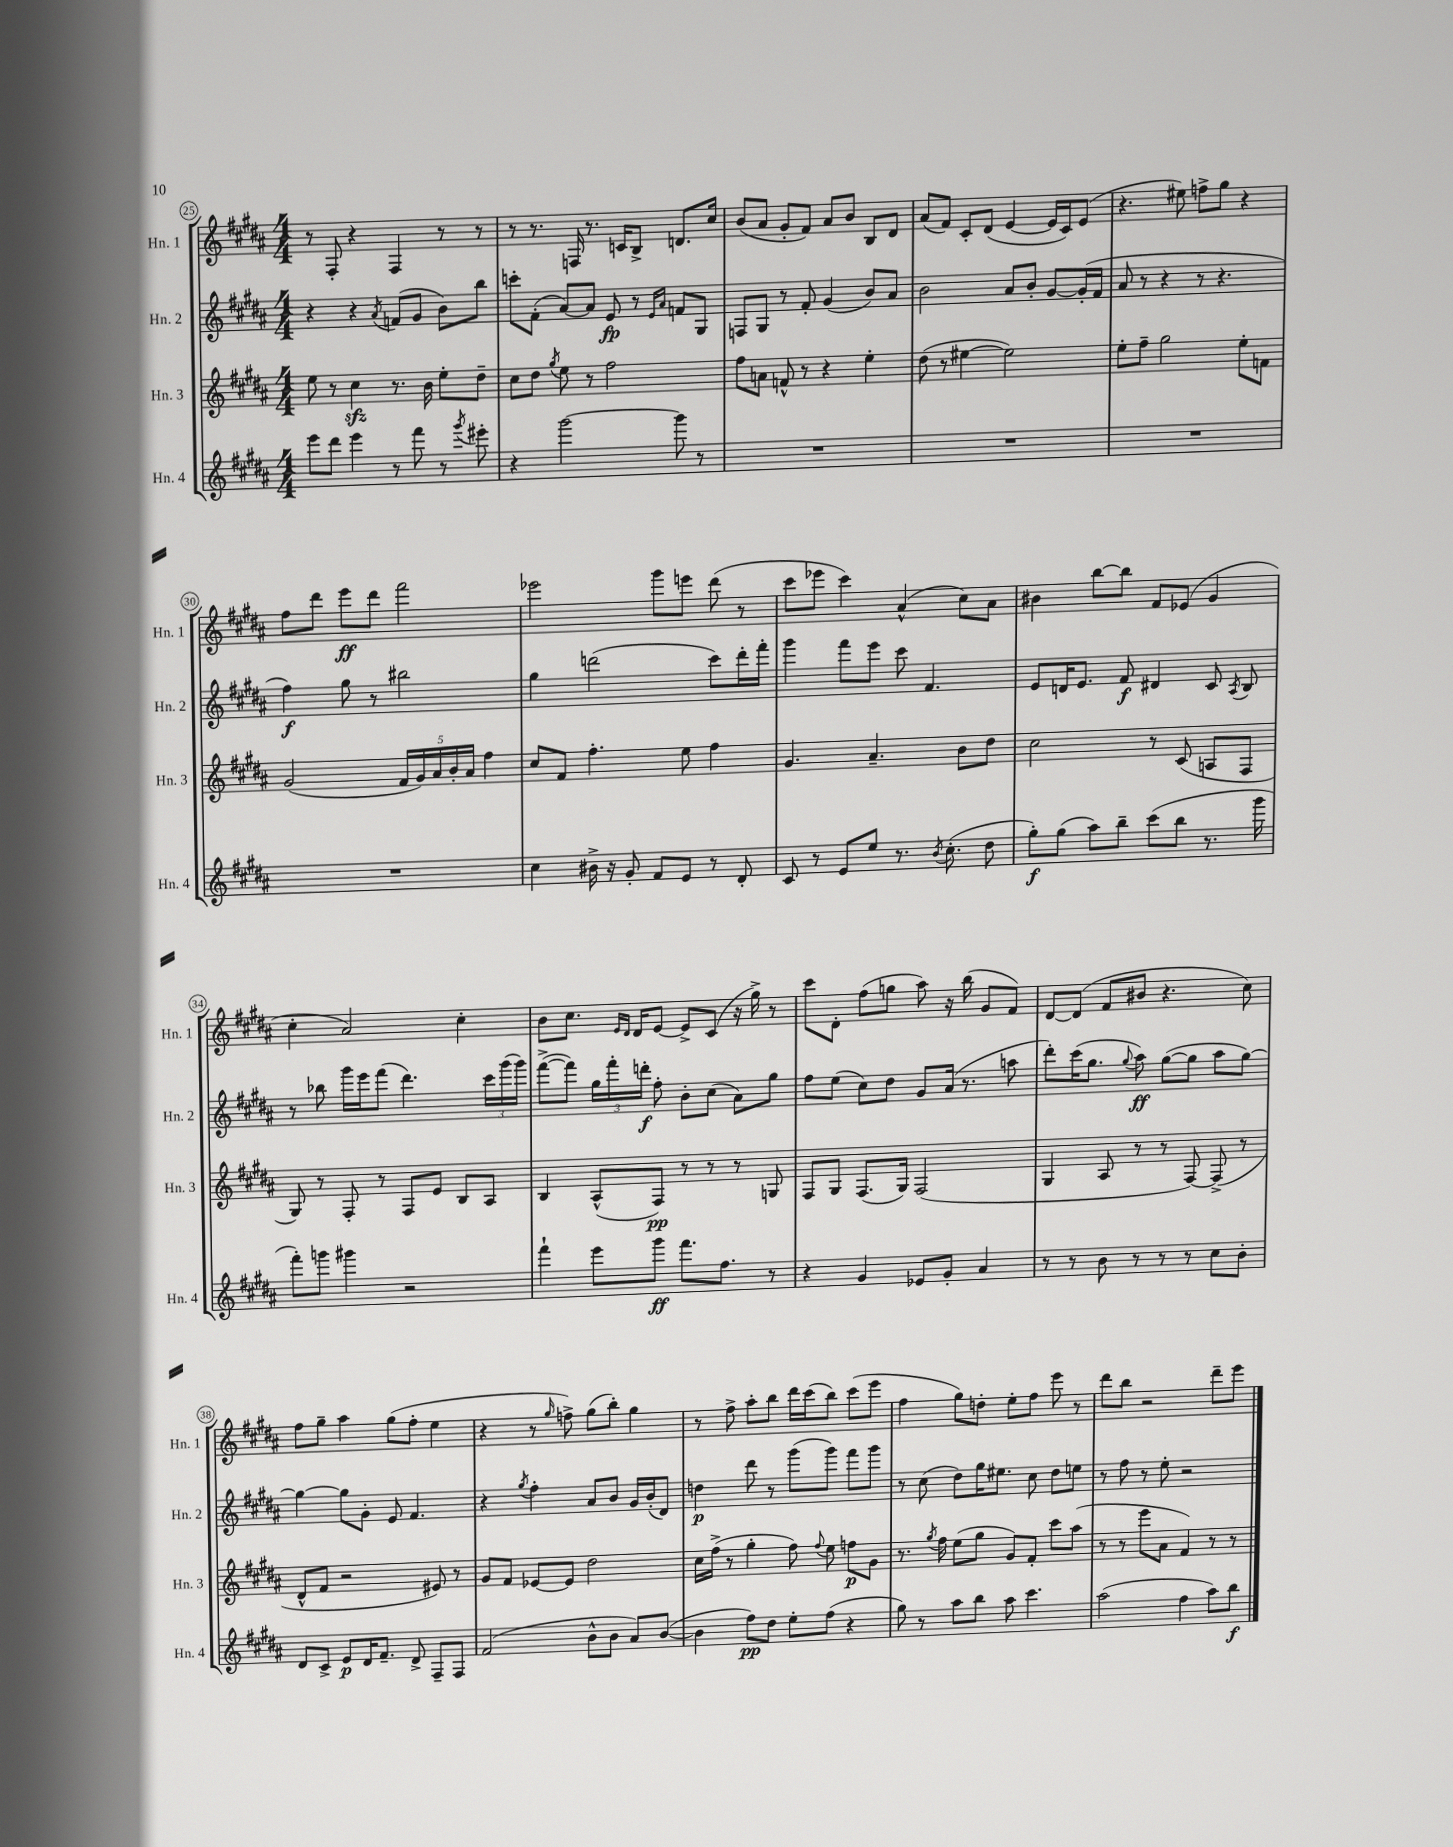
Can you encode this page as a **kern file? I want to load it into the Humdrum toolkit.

**kern	**dynam	**kern	**dynam	**kern	**dynam	**kern	**dynam
*part4	*part4	*part3	*part3	*part2	*part2	*part1	*part1
*staff4	*staff4	*staff3	*staff3	*staff2	*staff2	*staff1	*staff1
*I"Hn. 4	*	*I"Hn. 3	*	*I"Hn. 2	*	*I"Hn. 1	*
*I'Hn. 4	*	*I'Hn. 3	*	*I'Hn. 2	*	*I'Hn. 1	*
*clefG2	*	*clefG2	*	*clefG2	*	*clefG2	*
*k[f#c#g#d#a#]	*	*k[f#c#g#d#a#]	*	*k[f#c#g#d#a#]	*	*k[f#c#g#d#a#]	*
*M4/4	*	*M4/4	*	*M4/4	*	*M4/4	*
=25	=25	=25	=25	=25	=25	=25	=25
8eee\L	.	8ee\	.	4r	.	8r	.
8ddd#\J	.	8r	.	.	.	8F#'/	.
4eee\	.	4cc#zz\	.	4r	.	4r	.
.	.	.	.	8qa#/	.	.	.
8r	.	8.r	.	(8fn/L	.	4F#/	.
8fff#\	.	.	.	8g#/J	.	.	.
.	.	16b\	.	.	.	.	.
8r	.	8ee'\L	.	8b\L)	.	8r	.
8qggg#/	.	.	.	.	.	.	.
8eee#X'\	.	8dd#~\J	.	8bb\J	.	8r	.
=26	=26	=26	=26	=26	=26	=26	=26
4r	.	8cc#\L	.	8cccn'\L	.	8r	.
.	.	8dd#\J	.	(8f#'\J	.	8.r	.
.	.	8qgg#/	.	.	.	.	.
[2ggg#\	.	8ee\	.	[8a#/L)	.	.	.
.	.	.	.	.	.	16Fn/	.
.	.	8r	.	8a#/J]	.	8.r	.
.	.	2ff#\	.	8e/	fp	.	.
.	.	.	.	.	.	16cn/KL	.
.	.	.	.	8r	.	8B^/J	.
.	.	.	.	16qqe/LL	.	.	.
.	.	.	.	16qqa#/JJ	.	.	.
8ggg#\]	.	.	.	8fn/L	.	8.dn/L	.
8r	.	.	.	8G#/J	.	.	.
.	.	.	.	.	.	16cc#/Jk	.
=27	=27	=27	=27	=27	=27	=27	=27
1r	.	8ff#\L	.	8Fn/L	.	(8b/L	.
.	.	8an\J	.	8G#/J	.	8a#/J	.
.	.	8fn^^/	.	8r	.	8g#'/L	.
.	.	8r	.	8f#'/	.	8f#/J)	.
.	.	4r	.	(4g#/	.	8a#/L	.
.	.	.	.	.	.	8b/J	.
.	.	4ee'\	.	8b/L)	.	8B/L	.
.	.	.	.	8a#/J	.	8d#/J	.
=28	=28	=28	=28	=28	=28	=28	=28
1r	.	(8dd#\	.	2b\	.	(8a#/L	.
.	.	8r	.	.	.	8f#/J)	.
.	.	[4ee#X\	.	.	.	8c#'/L	.
.	.	.	.	.	.	(8d#/J	.
.	.	2ee#\])	.	8a#/L	.	[4e/	.
.	.	.	.	8b'/J	.	.	.
.	.	.	.	[8g#/L	.	16e/LL]	.
.	.	.	.	.	.	16c#/J)	.
.	.	.	.	(16g#'/L]	.	(8e/J	.
.	.	.	.	16f#/JJ	.	.	.
=29	=29	=29	=29	=29	=29	=29	=29
1r	.	8ee'\L	.	8a#/	.	4.r	.
.	.	8ff#~\J	.	8r	.	.	.
.	.	2gg#\	.	4r	.	.	.
.	.	.	.	.	.	8ee#X\)	.
.	.	.	.	8r	.	8ffn^\L	.
.	.	.	.	4.r	.	8gg#\J	.
.	.	8ee'\L	.	.	.	4r	.
.	.	8fn\J	.	.	.	.	.
!!LO:LB:g=z
=30	=30	=30	=30	=30	=30	=30	=30
1r	.	(2g#/	.	4ff#\)	f	8ff#\L	.
.	.	.	.	.	.	8ddd#\J	.
.	.	.	.	8gg#\	.	8eee\L	ff
.	.	.	.	8r	.	8ddd#\J	.
.	.	20f#/LL	.	2bb#X\	.	2fff#\	.
.	.	20g#/)	.	.	.	.	.
.	.	20a#/	.	.	.	.	.
.	.	20b'/	.	.	.	.	.
.	.	20a#/JJ	.	.	.	.	.
.	.	4ff#\	.	.	.	.	.
=31	=31	=31	=31	=31	=31	=31	=31
4cc#\	.	8cc#/L	.	4gg#\	.	2eee-X\	.
.	.	8f#/J	.	.	.	.	.
16b#X^\	.	4.ff#'\	.	(2dddn\	.	.	.
16r	.	.	.	.	.	.	.
8g#'/	.	.	.	.	.	.	.
8f#/L	.	.	.	.	.	8ggg#\L	.
8e/J	.	8ee\	.	.	.	8eeen\J	.
8r	.	4ff#\	.	8ccc#\L)	.	(8ddd#\	.
8d#'/	.	.	.	16ddd'\L	.	8r	.
.	.	.	.	16fff#'\JJ	.	.	.
=32	=32	=32	=32	=32	=32	=32	=32
8c#/	.	4.g#/	.	4ggg#\	.	8ccc#\L	.
8r	.	.	.	.	.	8eee-X\J	.
8e/L	.	.	.	8fff#\L	.	4ccc#\)	.
8ee/J	.	4.a#~/	.	8eee\J	.	.	.
8.r	.	.	.	8ccc#\	.	(4a#^^/	.
.	.	.	.	4.f#/	.	.	.
8qb/	.	.	.	.	.	.	.
(8.cc#'\	.	.	.	.	.	.	.
.	.	8b\L	.	.	.	8cc#\L)	.
8dd#\	.	8dd#\J	.	.	.	8a#\J	.
=33	=33	=33	=33	=33	=33	=33	=33
8gg#'\L)	f	2cc#\	.	8e/L	.	4b#X\	.
(8gg#\J	.	.	.	16dn/K	.	.	.
.	.	.	.	8.e/J	.	.	.
8aa#\L)	.	.	.	.	.	[8bb\L	.
8bb~\J	.	.	.	8f#/	f	8bb\J]	.
(8ccc#\L	.	8r	.	4d#X/	.	8f#/L	.
8bb\J	.	(8c#/	.	.	.	(8e-X/J	.
8.r	.	8An/L	.	8c#/	.	4g#/	.
.	.	.	.	8qA#/	.	.	.
.	.	8F#/J	.	8B/	.	.	.
16ggg#\	.	.	.	.	.	.	.
!!LO:LB:g=z
=34	=34	=34	=34	=34	=34	=34	=34
8fff#'\L)	.	8G#/)	.	8r	.	4cc#'\	.
8gggn\J	.	8r	.	8bb-X\	.	.	.
4ggg#X\	.	8F#'/	.	16ggg#\LL	.	2a#/)	.
.	.	.	.	16eee\J	.	.	.
.	.	8r	.	(8fff#\J	.	.	.
2r	.	8F#/L	.	4.ddd#\)	.	.	.
.	.	8e/J	.	.	.	.	.
.	.	8B/L	.	.	.	4cc#'\	.
.	.	8A#/J	.	24ccc#\LL	.	.	.
.	.	.	.	(24ggg#\	.	.	.
.	.	.	.	24ggg#\JJ)	.	.	.
=35	=35	=35	=35	=35	=35	=35	=35
4fff#`\	.	4B/	.	([8fff#^\L	.	8b\L	.
.	.	.	.	8fff#\J])	.	8.cc#\J	.
8eee\L	.	(8A#^^/L	.	24gg#\LL	.	.	.
.	.	.	.	24fff#'\	.	.	.
.	.	.	.	.	.	16qqe/LL	.
.	.	.	.	.	.	16qqd#/JJ	.
.	.	.	.	.	.	16d#/KL	.
.	.	.	.	24dddn'\JJ	f	.	.
8ggg#\J	ff	8F#/J)	pp	8ff#'\	.	[8e/J	.
8.fff#\L	.	8r	.	8b'\L	.	8e^/L]	.
.	.	8r	.	(8cc#\J	.	(8c#/J	.
8.ff#\J	.	.	.	.	.	.	.
.	.	8r	.	8a#\L)	.	16r	.
.	.	.	.	.	.	16gg#^\)	.
8r	.	8Gn/	.	8gg#\J	.	8r	.
=36	=36	=36	=36	=36	=36	=36	=36
4r	.	8F#/L	.	8ff#\L	.	8ccc#\L	.
.	.	8G#/J	.	(8ee\J	.	8d#'\J	.
4g#/	.	(8.F#/L	.	8cc#\L)	.	(8ff#\L	.
.	.	.	.	8dd#\J	.	8ggn\J	.
.	.	16G#/Jk)	.	.	.	.	.
8e-X/L	.	(2F#/	.	8g#/L	.	8aa#\)	.
8g#'/J	.	.	.	(16a#/Jk	.	16r	.
.	.	.	.	8.r	.	(16bb\	.
4a#/	.	.	.	.	.	8g#/L	.
.	.	.	.	8aan\	.	8f#/J)	.
=37	=37	=37	=37	=37	=37	=37	=37
8r	.	4G#/	.	8ddd#'\L)	.	[8d#/L	.
8r	.	.	.	(16ccc#\K	.	(8d#/J]	.
.	.	.	.	8.gg#\J	.	.	.
8b\	.	8A#/	.	.	.	8f#/L	.
.	.	.	.	8qqgg#/	.	.	.
8r	.	8r	.	8aa#\)	ff	8b#X/J	.
8r	.	8r	.	([8gg#\L	.	4.r	.
8r	.	[8F#/)	.	8gg#\J]	.	.	.
8cc#\L	.	(8F#^/]	.	8aa#\L	.	.	.
8b'\J	.	8r	.	[8gg#\J)	.	8cc#\)	.
!!LO:LB:g=z
=38	=38	=38	=38	=38	=38	=38	=38
8d#/L	.	8d#^^/L	.	4gg#\_	.	8ff#\L	.
8c#^/J	.	8f#/J	.	.	.	8gg#~\J	.
8e/L	p	2r	.	8gg#\L]	.	4aa#\	.
16d#/K	.	.	.	8g#'\J	.	.	.
8.f#~/J	.	.	.	.	.	.	.
.	.	.	.	8e/	.	(8gg#\L	.
8d#^/	.	.	.	4.f#/	.	8ff#'\J	.
8F#~/L	.	8e#X/)	.	.	.	4ee\	.
8F#/J	.	8r	.	.	.	.	.
=39	=39	=39	=39	=39	=39	=39	=39
(2f#/	.	8g#/L	.	4r	.	4r	.
.	.	8f#/J	.	.	.	.	.
.	.	.	.	8qgg#/	.	.	.
.	.	[8e-X/L	.	4ff#'\	.	8r	.
.	.	.	.	.	.	16qqgg#/	.
.	.	8e-/J]	.	.	.	8ffn^\)	.
8b^^\L	.	2dd#\	.	8a#/L	.	(8gg#\L	.
8b\J	.	.	.	8b/J	.	8bb'\J)	.
8a#/L)	.	.	.	16g#/LL	.	4gg#\	.
.	.	.	.	(16b'/J	.	.	.
([8b/J	.	.	.	8d#/J)	.	.	.
=40	=40	=40	=40	=40	=40	=40	=40
4b\]	.	16cc#\LL	.	4ddn\	p	8r	.
.	.	(16ff#^\JJ	.	.	.	.	.
.	.	8r	.	.	.	8ff#^\	.
8ff#\L)	pp	4gg#'\	.	8ddd#\	.	8aa#'\L	.
8dd#\J	.	.	.	8r	.	8bb\J	.
8ee'\L	.	8ff#\)	.	(8ggg#\L	.	16ddd#\LL	.
.	.	.	.	.	.	(16ccc#\J	.
.	.	8qqff#/	.	.	.	.	.
(8ff#\J	.	8ee\	.	8ggg#\J)	.	8bb\J)	.
4r	.	8ffn\L	p	8fff#\L	.	(8ccc#\L	.
.	.	8g#\J	.	8ggg#\J	.	8eee\J	.
=41	=41	=41	=41	=41	=41	=41	=41
8gg#\)	.	8.r	.	8r	.	4ff#\	.
8r	.	.	.	(8cc#\	.	.	.
.	.	8qgg#/	.	.	.	.	.
.	.	16ff#\	.	.	.	.	.
8aa#\L	.	(8ee\L	.	8dd#\L)	.	8gg#\L)	.
8bb\J	.	8gg#\J	.	16gg#\K	.	8ddn'\J	.
.	.	.	.	8.ee#X\J	.	.	.
8aa#\	.	8g#/L)	.	.	.	8ee'\L	.
4.ccc#\	.	8f#'/J	.	8cc#\	.	8ff#\J	.
.	.	8ccc#\L	.	8dd#\L	.	8eee\	.
.	.	(8aa#\J	.	8een\J	.	8r	.
=42	=42	=42	=42	=42	=42	=42	=42
(2aa#\	.	8r	.	8r	.	8ddd#\L	.
.	.	8r	.	8ff#\	.	8bb\J	.
.	.	8eee\L	.	8r	.	2r	.
.	.	8a#\J	.	8ee'\	.	.	.
4ff#\	.	4f#/)	.	2r	.	.	.
8aa#\L)	.	8r	.	.	.	8ddd#~\L	.
8bb\J	f	8r	.	.	.	8eee\J	.
==	==	==	==	==	==	==	==
*-	*-	*-	*-	*-	*-	*-	*-
